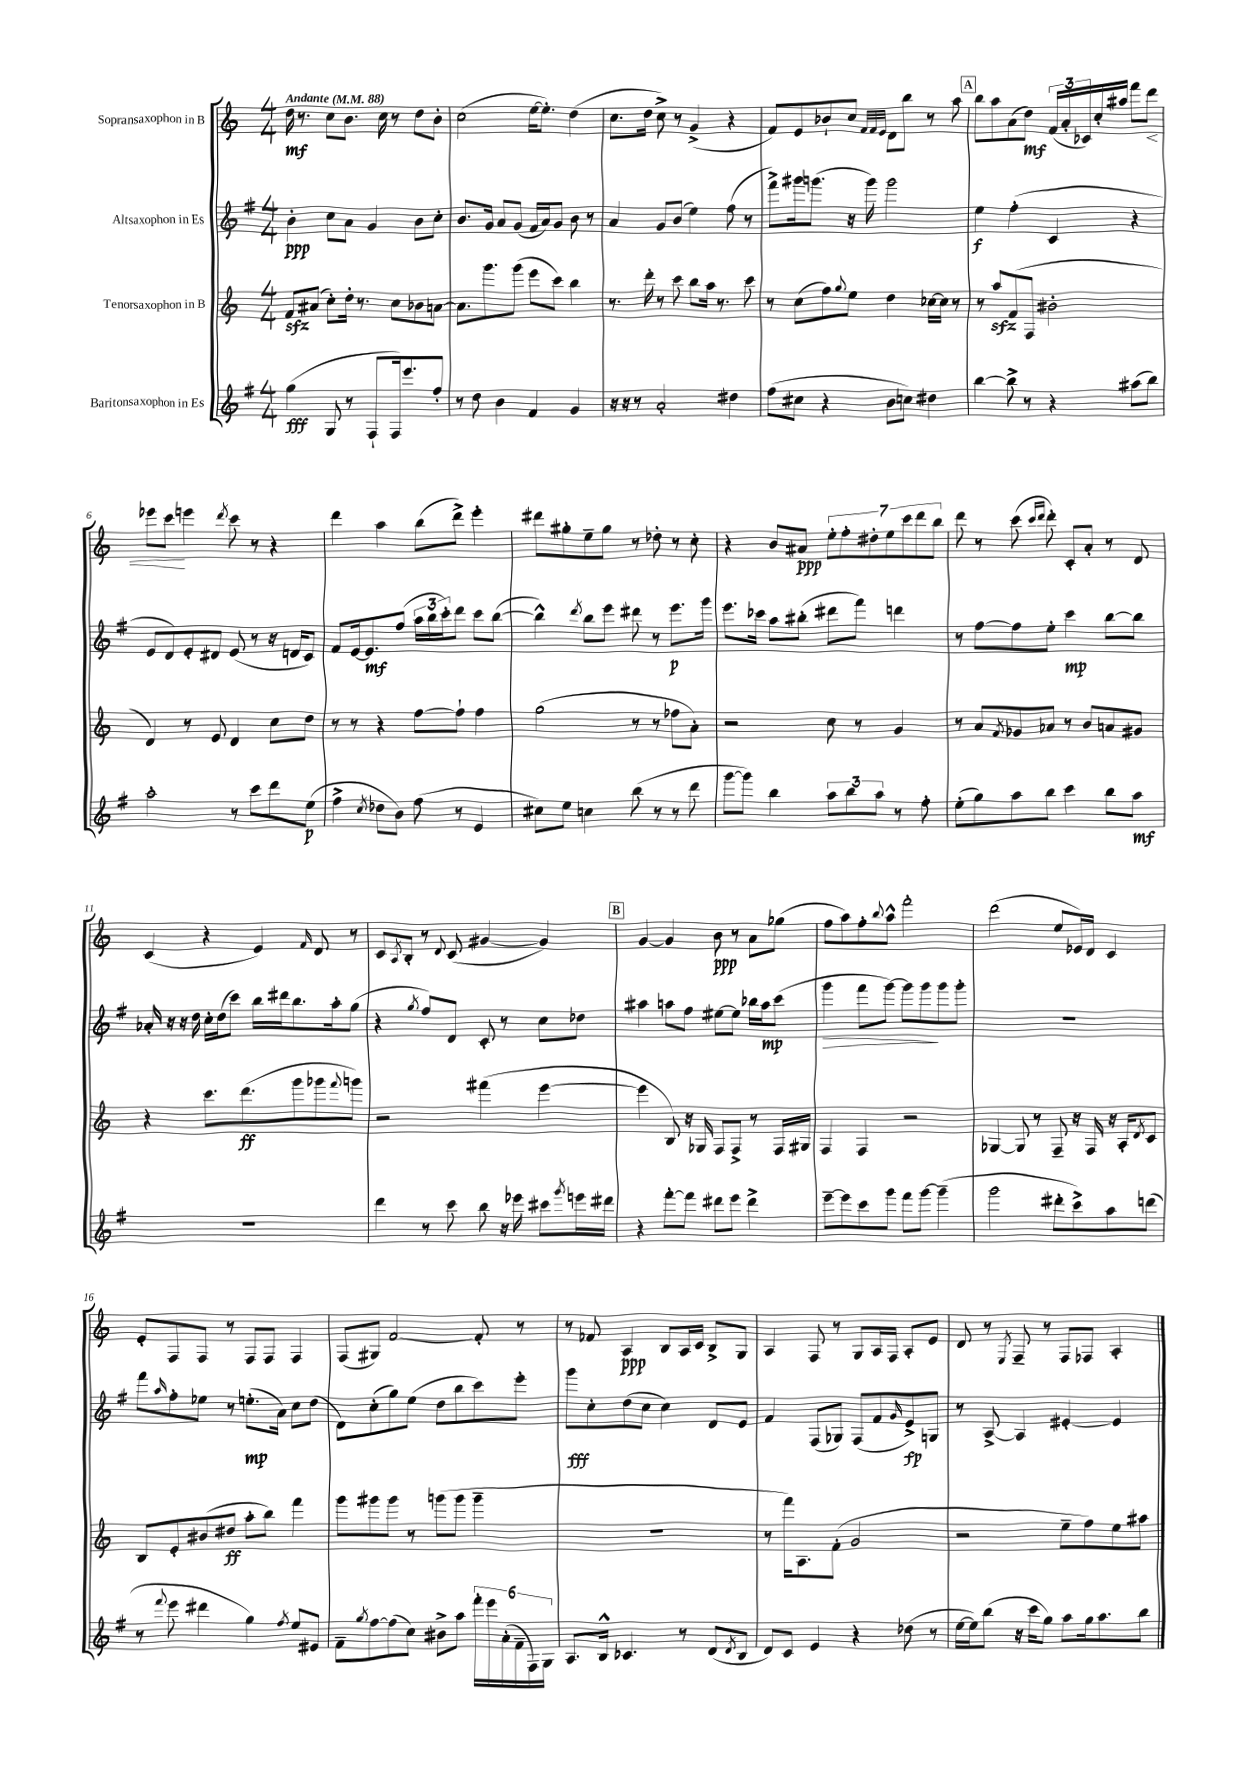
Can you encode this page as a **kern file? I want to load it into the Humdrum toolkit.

**kern	**kern	**kern	**kern
*staff4	*staff3	*staff2	*staff1
*clefG2	*clefG2	*clefG2	*clefG2
*k[f#]	*k[]	*k[f#]	*k[]
*M4/4	*M4/4	*M4/4	*M4/4
*MM88	*MM88	*MM88	*MM88
(4gg	8f	4b'	16dd
.	.	.	8.r
.	(8a#	.	.
8G	8cc')	8cc	8cc
8r	16dd'	8a	8.b
.	8.r	.	.
8F#`	.	4g	.
.	.	.	16cc
16F#)	8cc	.	8r
8.eee	.	.	.
.	8b-	8b	8dd
8ff#'	[8a	8cc'	8b'
=	=	=	=
8r	8.a]	8.b	(2cc
8dd	.	.	.
.	8.ggg	16g	.
4b	.	8a	.
.	(8ggg	(8g	.
4f#	8eee	16f#	[16ee
.	.	16a)	8.ee'])
.	8ccc)	8g	.
4g	4bb	8b	(4dd
.	.	8r	.
=	=	=	=
16r	8.r	4a	8.cc
16r	.	.	.
8r	.	.	.
.	16ddd'	.	16dd
2a'	8r	8g	8cc^)
.	8ccc	(8b	8r
.	8bb	4ee)	(4g^
.	16aa	.	.
.	8.r	.	.
4dd#	.	(8ff#	4r
.	8ccc	8r	.
=	=	=	=
(8ff#	8r	8fff#^)	8f)
8cc#	(8cc	16ggg#	8e
.	.	(8.ggg	.
4r	8ff)	.	8b-`
.	8qqgg	.	.
.	8ee	16r	8cc
.	.	16ggg)	.
.	.	.	32qqf
.	.	.	32qqf
.	.	.	32qqe
8b	4dd	2ggg	8d
8cc)	.	.	8bb
4dd#	[16cc-	.	8r
.	16cc-]	.	.
.	8r	.	8aa
=	=	=	=
[4bb	8r	4ee	8bb
.	8aa	.	8aa
8bb^]	(8f	(4ff#'	(8a
8r	8F	.	8dd)
4r	2b#'	4c	(24f
.	.	.	24a'
.	.	.	24c-)
.	.	.	16cc'
.	.	.	16aa#
(8aa#	.	4r	8fff
8bb)	.	.	8ddd
=	=	=	=
2aa'	4d)	8e	8eee-
.	.	8d)	8ccc
.	8r	8e'	4eee
.	8e	8d#	.
.	.	.	8qddd
8r	4d	(8e	8ccc
8ccc	.	8r	8r
8ddd	8cc	16r	4r
.	.	16d	.
(8ee	8dd	8c)	.
=	=	=	=
4ff#^	8r	8f#	4ddd
.	8r	[16e	.
.	.	8.e]	.
8qcc	.	.	.
8dd-	4r	.	4aa
8b)	.	(8ff#	.
(8ff#	[8ff	24aa	(8bb
.	.	24bb	.
.	.	24ccc')	.
8r	8ff`]	8ddd	8ddd^)
4e	4ff	8ccc	4eee'
.	.	([8bb	.
=	=	=	=
8cc#)	(2gg	4bb^^])	8ddd#
8ee	.	.	8gg#'
.	.	8qddd	.
4cc	.	8bb	8ee~
.	.	8eee	8gg#
(8bb	8r	8ddd#	8r
8r	8r	8r	8dd-'
8r	8ff-	8.eee	8r
8ddd	8a')	.	8cc'
.	.	16ggg	.
=	=	=	=
[8ggg	2r	8.eee	4r
8ggg])	.	.	.
.	.	16ccc-	.
4bb	.	8aa	8b
.	.	(8bb#'	8a#
12aa	8cc	8ddd#	14ee'
.	.	.	14ff'
12bb	.	.	.
.	8r	8fff#)	.
.	.	.	14dd#'
12aa	.	.	.
.	.	.	14ee
8r	4g	4ddd	.
.	.	.	14ccc
.	.	.	14ddd
8ff#'	.	.	.
.	.	.	14bb
=	=	=	=
(8ee'	8r	8r	8ddd
8gg)	8a	[8ff#	8r
.	8qf	.	.
8aa	8g-	8ff#]	(8ccc
.	.	.	16qqccc
.	.	.	16qqddd
8bb	8a-	8ee'	8ddd')
4ccc	8r	4ccc	8c'
.	8b	.	8a'
8bb	8a	[8bb	8r
8aa	8g#	8bb]	8d
=	=	=	=
1r	4r	16a-'	(4c
.	.	16r	.
.	.	16r	.
.	.	16dd	.
.	8.ccc	16cc'	4r
.	.	(16dd	.
.	.	8ccc)	.
.	(8.ddd	.	.
.	.	16bb	4e)
.	.	16ddd#	.
.	8ggg	8.bb	.
.	.	.	16qqf
.	8ggg-	.	8d
.	.	16aa'	.
.	8qqfff	.	.
.	8ggg)	(8gg	8r
=	=	=	=
4ddd	2r	4r	8c
.	.	.	8qA
.	.	.	8B'
.	.	8qgg	.
8r	.	8ff#)	8r
.	.	.	8qqd
8ccc	.	8d	(8c
8bb	(4fff#	8c'	[4g#
16r	.	8r	.
16eee-	.	.	.
8ccc#	[4eee	8cc	4g#])
8qggg	.	.	.
16eee	.	8dd-	.
16ddd#	.	.	.
=	=	=	=
4r	4eee]	4aa#	[4g
[8fff#'	8B)	8aa	4g]
8fff#]	16r	8ff#	.
.	16G-	.	.
8ddd#	8F	[8ee#	8b
8eee	8F^	8ee#]	8r
4ddd#^	8r	16bb-	8a
.	.	16aa	.
.	16F	(8ccc	(8gg-
.	16G#	.	.
=	=	=	=
[8eee~	4F	4ggg	8ff
8eee]	.	.	8aa)
8ccc	4F	8fff#	8ff'
.	.	.	8qqbb
8ggg	.	[8ggg)	8aa^^
8fff#	2r	8ggg]	2fff'
[8ggg	.	8ggg	.
(4ggg~]	.	8ggg	.
.	.	8ggg'	.
=	=	=	=
2ggg	[4G-	1r	(2ddd
.	8G-]	.	.
.	8r	.	.
8ddd#'	8F~	.	8ee
8ccc^)	16r	.	16e-)
.	16F	.	16d
8aa	16r	.	4c
.	16A'	.	.
.	8qd	.	.
(8ddd	8c	.	.
=	=	=	=
8r	8B	8fff#	8e'
8qqfff#	.	16qqaa	.
8eee	8e'	8ff#'	8F
4ddd#	(8b#	8ee-	8F
.	8dd#	8r	8r
4gg)	8aa'	(8.ee'	8F
.	8bb)	.	8F
.	.	16a)	.
8qff#	.	.	.
8ee	4fff	8cc	4F
8e#	.	(8dd	.
=	=	=	=
8f#~	8ggg	8d)	(8F
8qgg	.	.	.
[8ff#	8ggg#	(8cc'	8G#)
(8ff#]	8ggg#	8gg)	[2f
8cc)	8r	(8ee	.
8b#^	(8ggg	8dd	.
8aa	8ggg	8bb	.
24fff#'	4ggg~	8ccc)	8f']
24eee	.	.	.
(24a'	.	.	.
24f#~	.	8eee'	8r
24F#)	.	.	.
24G	.	.	.
=	=	=	=
8.A	1r	8ggg	8r
.	.	8cc'	8f-
16B^^	.	.	.
4.c-	.	(8dd	4A
.	.	8cc	.
.	.	4cc)	8B
8r	.	.	16A
.	.	.	16c
(8d	.	8d	8B^
8qd	.	.	.
8B	.	8e	8G
=	=	=	=
8d)	8r	4f#	4A
8c	16fff)	.	.
.	8.A	.	.
4e	.	(8F#	8F
.	(8f'	8G-)	8r
4r	2g	(8F#	8G
.	.	8f#	16A
.	.	.	16F
.	.	16qqg	.
(8dd-	.	8e^)	8A'
8r	.	8G	8e
=	=	=	=
[16ee	2r	8r	8d
16ee])	.	.	.
(8bb	.	[8A^	8r
.	.	.	8qE
16r	.	4A]	8F~
16ccc	.	.	.
8gg)	.	.	8r
8aa	8ee~	[4e#'	8F
16gg	8ff)	.	8F-
8.aa	.	.	.
.	8ee	4e#]	4A'
8bb	8aa#	.	.
==	==	==	==
*-	*-	*-	*-
